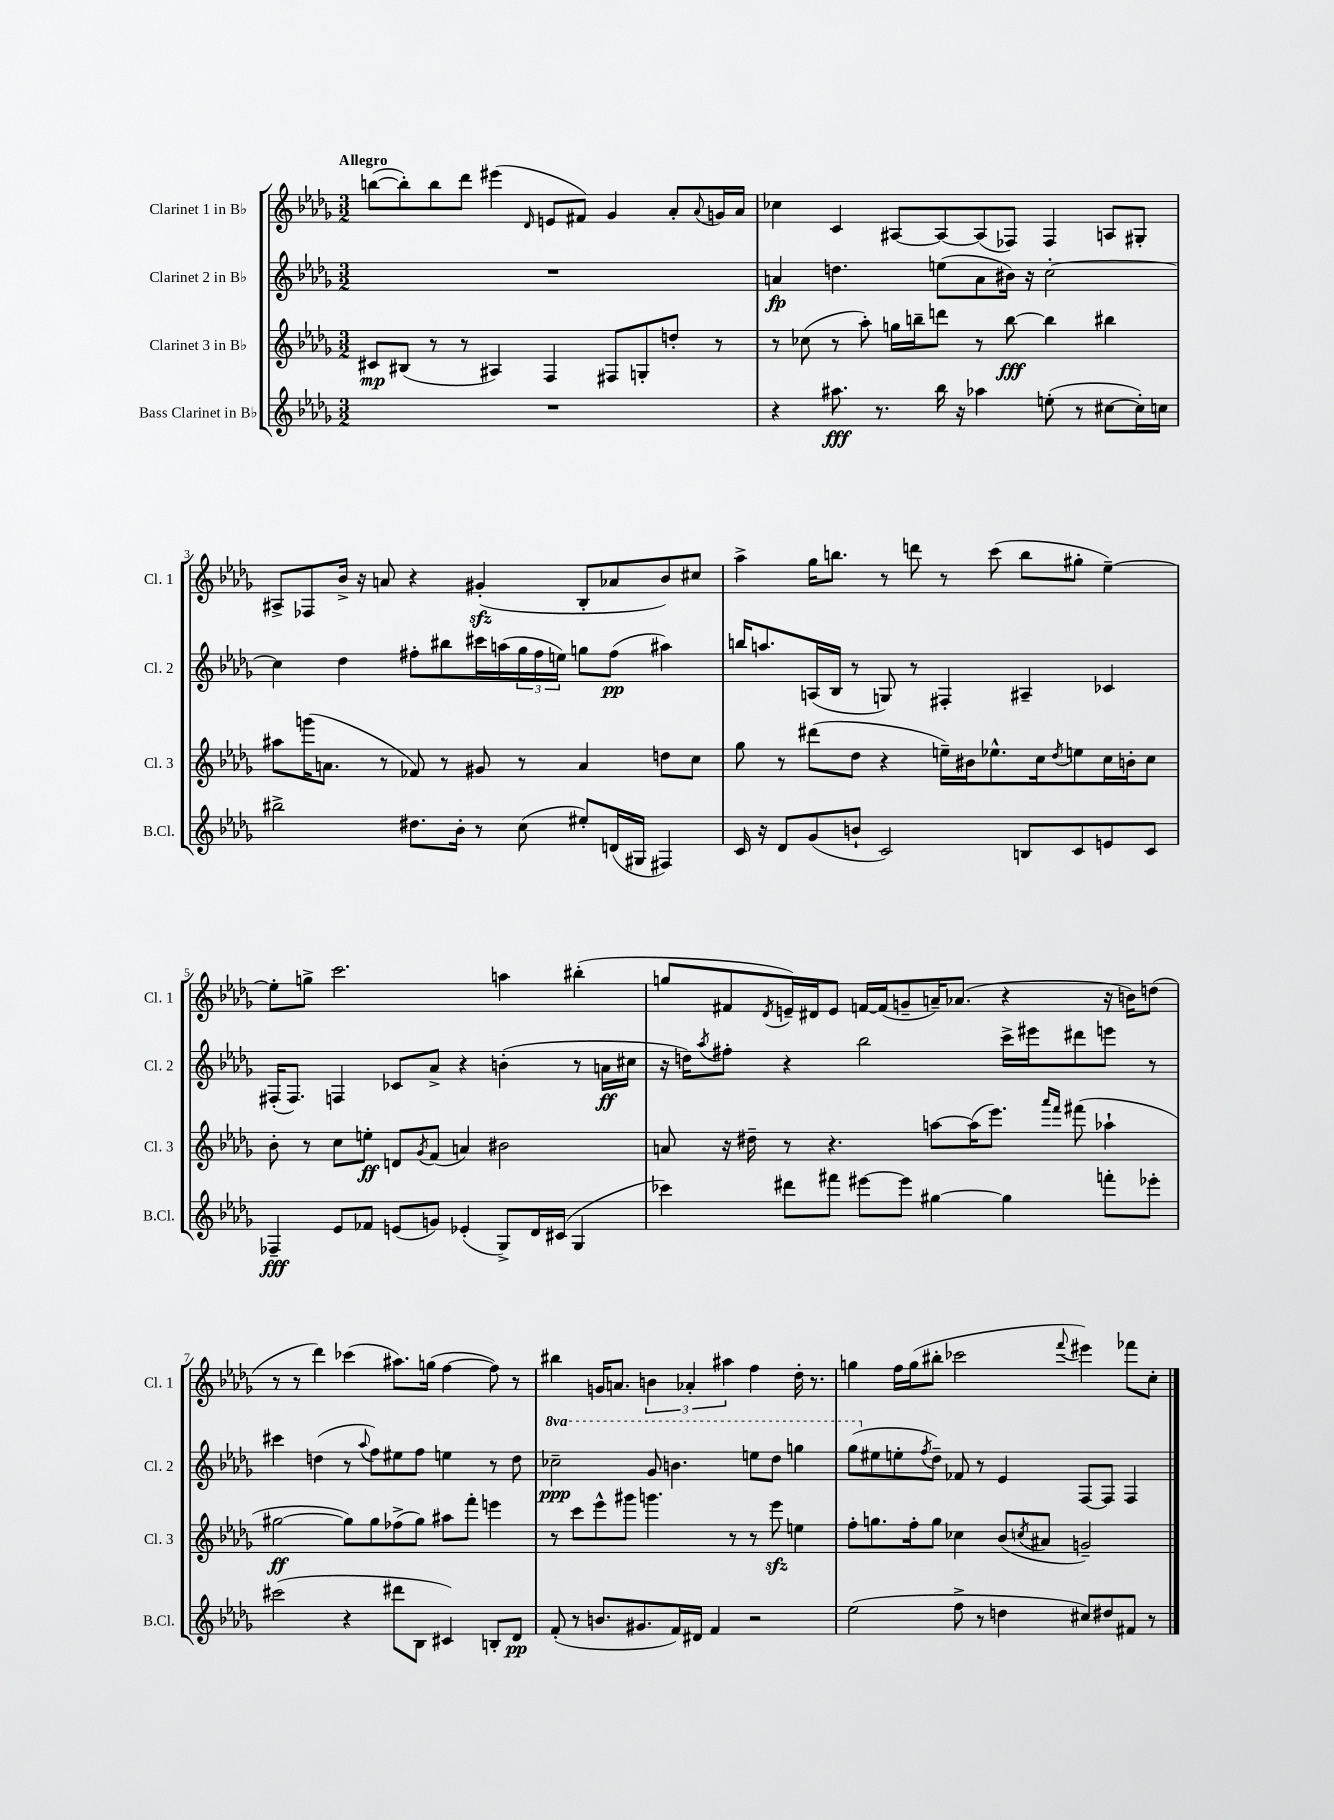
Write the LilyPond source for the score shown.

<<
\new StaffGroup <<
\new Staff = "s0" \with { instrumentName = "Clarinet 1 in Bb" shortInstrumentName = "Cl. 1" } {
    \clef treble \key des \major \numericTimeSignature \time 3/2 \tempo "Allegro"
    b''8~( b''8-.) b''8 des'''8 eis'''4( \grace { des'16 } e'8 fis'8) ges'4 aes'8-. \appoggiatura { aes'8 } g'16 aes'16 |
    ces''4 c'4 ais8~ ais8~ ais8( fes8) fes4 a8 gis8-. |
    ais8-> fes8 bes'16-> r16 a'8 r4 gis'4-.\sfz( bes8-. aes'8 bes'8) cis''8 |
    aes''4-> ges''16 b''8. r8 d'''8 r8 c'''8( b''8 gis''8-. ees''4~--) |
    ees''8-. g''8-> c'''2. a''4 bis''4-.( |
    g''8 fis'8 \acciaccatura { des'8 } e'16--) dis'16 e'8 f'16~ f'16( g'8-- a'16--) aes'8.( r4 r16 b'16) d''8( |
    r8 r8 des'''4) ces'''4( ais''8.) g''16( f''4~ f''8) r8 |
    bis''4 g'16 a'8. \tuplet 3/2 { b'4 aes'4-. ais''4 } f''4 des''16-. r8. |
    g''4 f''16 g''16( bis''8-. ces'''2 \appoggiatura { f'''8 } eis'''4) fes'''8 c''8-. \bar "|." |
}
\new Staff = "s1" \with { instrumentName = "Clarinet 2 in Bb" shortInstrumentName = "Cl. 2" } {
    \clef treble \key des \major \numericTimeSignature \time 3/2 \set Staff.ottavationMarkups = #ottavation-simple-ordinals
    R1. |
    a'4\fp d''4. e''8( a'8 bis'16) r16 c''2~-. |
    c''4 des''4 fis''8-. bis''8 cis'''16 a''16( \tuplet 3/2 { ges''16 fis''16 e''16) } g''8 fis''8\pp( ais''4) |
    b''16 a''8. a16( bes16 r8 g8) r8 fis4-. ais4-- ces'4 |
    fis16-.( fis8.) f4 ces'8 aes'8-> r4 b'4-.( r8 a'16\ff cis''16 |
    r16 d''16) \acciaccatura { aes''8 } fis''8-. r4 bes''2 c'''16-> eis'''16 dis'''8 e'''8 r8 |
    cis'''4 d''4( r8 \appoggiatura { aes''8 } f''8) eis''8 f''8 e''4 r8 d''8 |
    \ottava #1 ces'''2--\ppp ges''8 b''4. e'''8 des'''8 g'''4 |
    ges'''8( \ottava #0 eis''8 e''8-. \acciaccatura { f''8 } des''8--) fes'8 r8 ees'4 f8~ f8 f4 \bar "|." |
}
\new Staff = "s2" \with { instrumentName = "Clarinet 3 in Bb" shortInstrumentName = "Cl. 3" } {
    \clef treble \key des \major \numericTimeSignature \time 3/2
    cis'8\mp bis8( r8 r8 ais4) f4 fis8 g8-. d''8-. r8 |
    r8 ces''8( r8 aes''8-.) g''16 b''16-- d'''8 r8 b''8~\fff b''4 bis''4 |
    ais''8 g'''16( a'8. r8 fes'8) r8 gis'8 r8 a'4 d''8 c''8 |
    ges''8 r8 dis'''8( des''8 r4 e''16--) bis'16 ees''8.-^ c''16 \acciaccatura { des''8 } e''8 c''16 b'16-. c''8 |
    bes'8-. r8 c''8 e''8-.\ff d'8 \acciaccatura { ges'8 } f'8( a'4) bis'2 |
    a'8 r16 dis''16-- r8 r4. a''8~ a''16( ees'''8.) \grace { aes'''16 f'''16 } fis'''8( aes''4-! |
    gis''2~\ff gis''8) gis''8 fes''8->( gis''8) ais''8 f'''8-. e'''4 |
    r8 c'''8 ees'''8-^ gis'''8 g'''4. r8 r8 ees'''8\sfz e''4 |
    f''8-. g''8. f''16-. g''8 ces''4 bes'8( \acciaccatura { c''8 } ais'8 g'2--) \bar "|." |
}
\new Staff = "s3" \with { instrumentName = "Bass Clarinet in Bb" shortInstrumentName = "B.Cl." } {
    \clef treble \key des \major \numericTimeSignature \time 3/2
    R1. |
    r4 ais''8.\fff r8. bes''16 r16 aes''4 e''8-.( r8 cis''8~ cis''16-.) c''16 |
    bis''2-> dis''8. bes'16-. r8 c''8( eis''8-.) d'16( gis16 fis4) |
    c'16 r16 des'8 ges'8( b'8-! c'2) b8 c'8 e'8 c'8 |
    fes4--\fff ees'8 fes'8 e'8( g'8) ees'4-.( ges8->) des'16 cis'16( ges4 |
    ces'''4) dis'''8 fis'''8 eis'''8~ eis'''8 gis''4~ gis''4 f'''8-. ees'''8-. |
    cis'''2( r4 dis'''8 bes8 cis'4) b8-. des'8\pp |
    f'8-.( r8 b'8. gis'8. f'16) dis'16 f'4 r2 |
    ees''2( f''8-> r8 d''4 cis''8) dis''8 fis'8 r8 \bar "|." |
}
>>
>>
